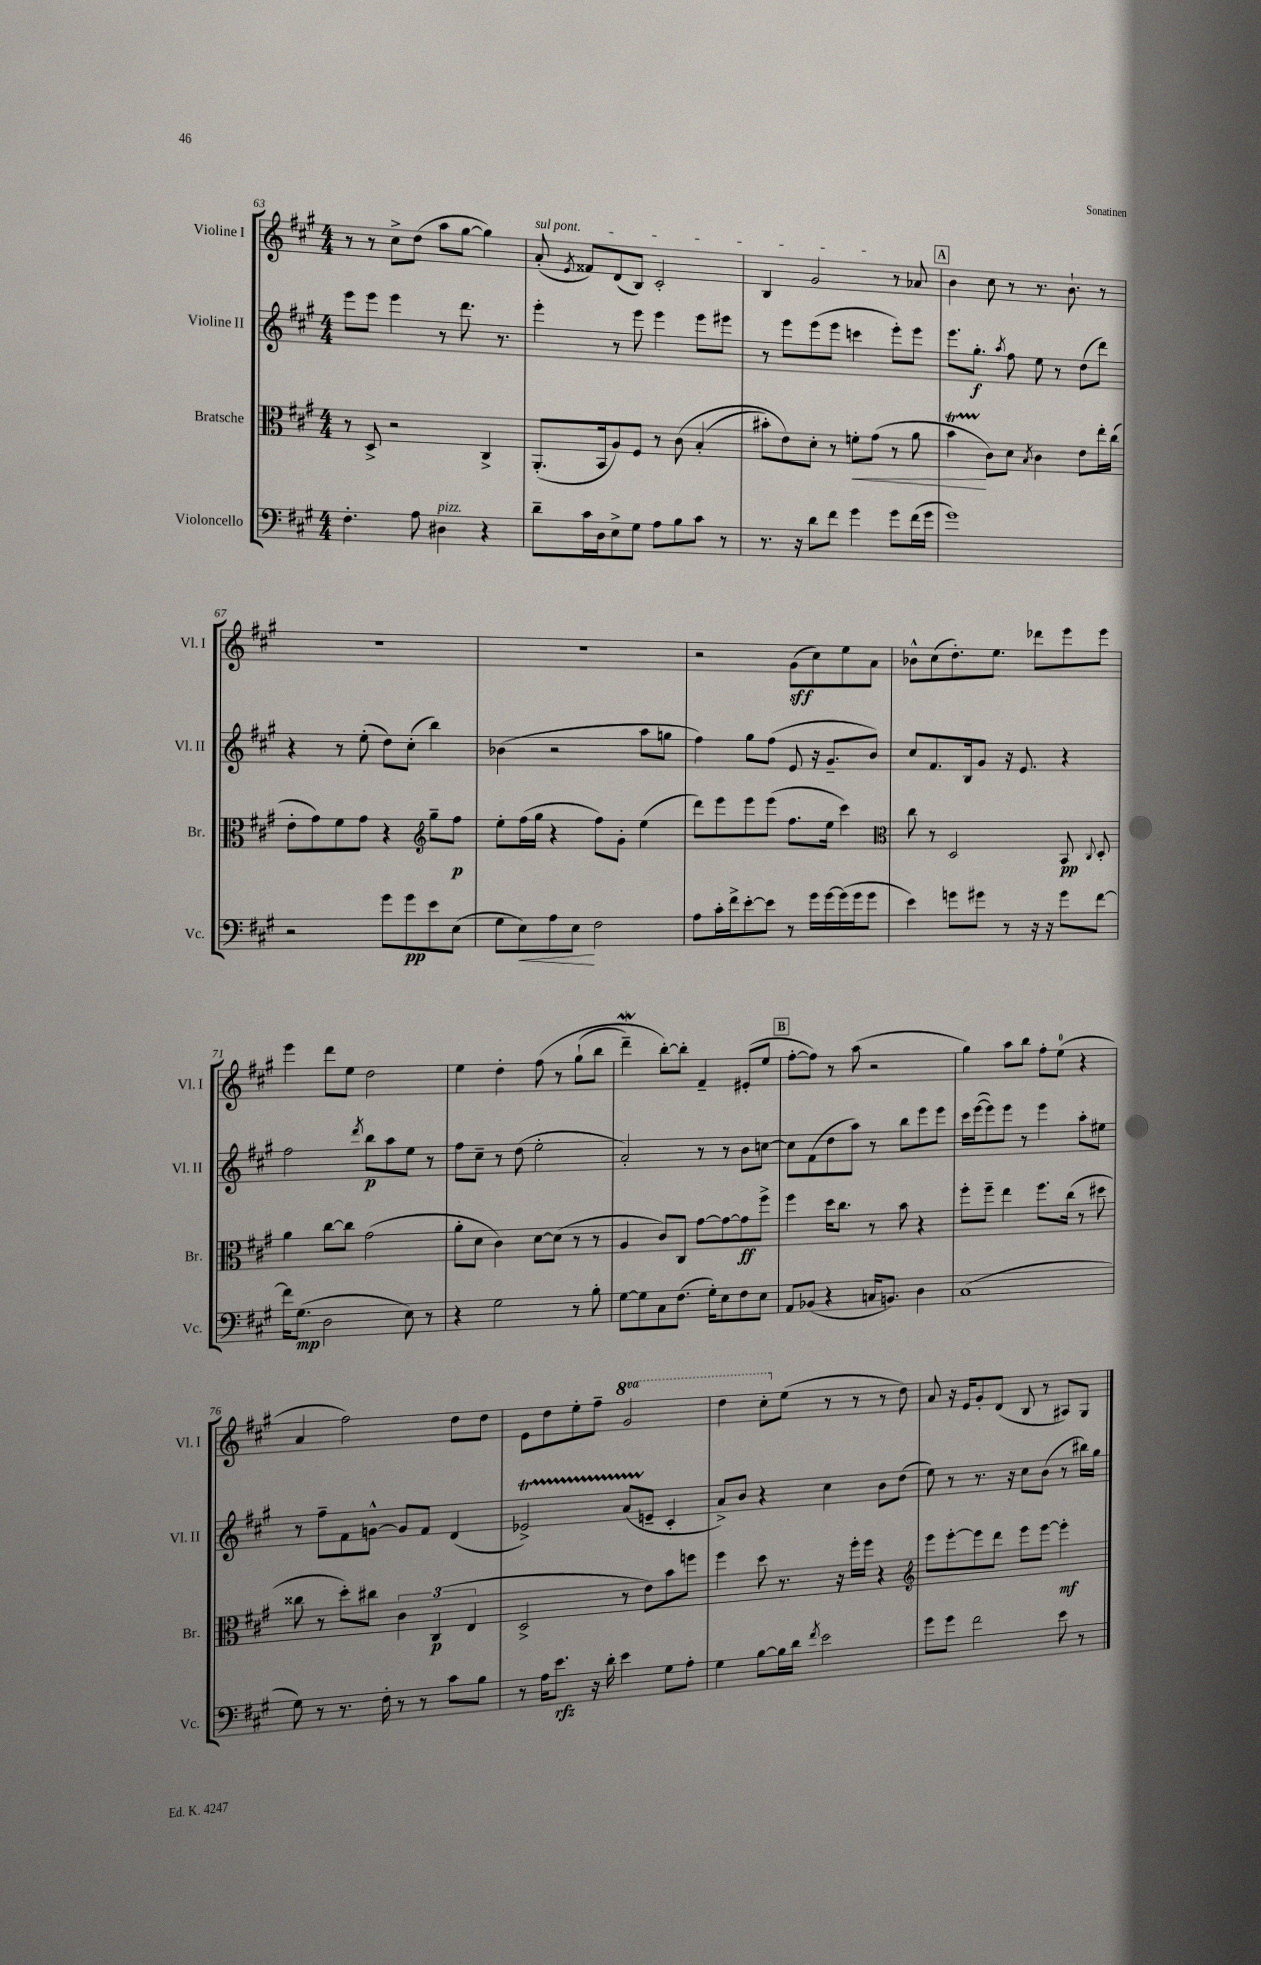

**kern	**dynam	**kern	**dynam	**kern	**dynam	**kern	**dynam
*part4	*part4	*part3	*part3	*part2	*part2	*part1	*part1
*staff4	*staff4	*staff3	*staff3	*staff2	*staff2	*staff1	*staff1
*I"Violoncello	*	*I"Bratsche	*	*I"Violine II	*	*I"Violine I	*
*I'Vc.	*	*I'Br.	*	*I'Vl. II	*	*I'Vl. I	*
*clefF4	*	*clefC3	*	*clefG2	*	*clefG2	*
*k[f#c#g#]	*	*k[f#c#g#]	*	*k[f#c#g#]	*	*k[f#c#g#]	*
*M4/4	*	*M4/4	*	*M4/4	*	*M4/4	*
=63	=63	=63	=63	=63	=63	=63	=63
4.F#'\	.	8r	.	8eee\L	.	8r	.
.	.	8D^/	.	8eee\J	.	8r	.
.	.	2r	.	4eee\	.	8cc#^\L	.
8A\	.	.	.	.	.	(8dd\J	.
!LO:TX:a:i:t=pizz.	!	!	!	!	!	!	!
4D#X\	.	.	.	8r	.	8aa\L	.
.	.	.	.	8.ddd\	.	[8gg#\J	.
4r	.	4C#^/	.	.	.	4gg#\])	.
.	.	.	.	8.r	.	.	.
=64	=64	=64	=64	=64	=64	=64	=64
!	!	!	!	!	!	!LO:TX:a:i:t=sul pont.	!
8d~\L	.	(8.AA'/L	.	4eee'\	.	(8a'/	.
.	.	.	.	.	.	8qe/	.
16c#\L	.	.	.	.	.	8f##X/L)	.
16D\J	.	16BB/k	.	.	.	.	.
8E^\	.	8A/)	.	8r	.	(8d/	.
8G#\J	.	8F#/J	.	8eee\	.	8B/J)	.
8A\L	.	8r	.	4eee\	.	2c#'/	.
8B\	.	(8c#\	.	.	.	.	.
8c#\J	.	(4B'/	.	8eee\L	.	.	.
8r	.	.	.	8eee#X\J	.	.	.
=65	=65	=65	=65	=65	=65	=65	=65
8.r	.	8b#X'\L)	.	8r	.	4B/	.
.	.	8e\)	.	8eee\L	.	.	.
16r	.	.	.	.	.	.	.
8d\L	.	8d'\J	.	(8eee\	.	2g#/	.
8f#\J	.	8r	.	8eee\J	.	.	.
!	!	!	!LO:HP:b	!	!	!	!
4g#\	.	8fn'\L	<	4cccn\	.	.	.
.	.	(8g#\J	.	.	.	.	.
8g#\L	.	8r	.	8eee'\L)	.	8r	.
(16f#\L	.	8a\	.	8eee\J	.	8a-X/	.
16g#\JJ	.	.	.	.	.	.	.
!!LO:REH:place=s1:t=A
=66	=66	=66	=66	=66	=66	=66	=66
1g#)	.	4bT\	.	8.eee\L	.	4b\	.
.	.	.	.	8.gg#'\J	f	.	.
.	.	8c#\L)	[	.	.	8cc#\	.
.	.	.	.	8qaa/	.	.	.
.	.	8d\J	.	8ff#\	.	8r	.
.	.	8qB/	.	.	.	.	.
.	.	4c#\	.	8ee\	.	8.r	.
.	.	.	.	8r	.	.	.
.	.	.	.	.	.	8.b`\	.
.	.	8e\L	.	(8dd\L	.	.	.
.	.	16ee'\L	.	8ddd\J)	.	8r	.
.	.	(16cc#\JJ	.	.	.	.	.
!!LO:LB:g=z
=67	=67	=67	=67	=67	=67	=67	=67
2r	.	8e'\L	.	4r	.	1r	.
.	.	8g#\)	.	.	.	.	.
.	.	8f#\	.	8r	.	.	.
.	.	8g#\J	.	(8ee'\	.	.	.
8g#\L	.	4r	.	8dd\L)	.	.	.
8g#\	pp	.	.	(8cc#'\J	.	.	.
*	*	*clefG2	*	*	*	*	*
8e\	.	8gg#~\L	.	4bb\)	.	.	.
(8E\J	.	8ff#\J	p	.	.	.	.
=68	=68	=68	=68	=68	=68	=68	=68
8G#\L	.	8ee'\L	.	(4b-X\	.	1r	.
!	!LO:HP:b	!	!	!	!	!	!
8E\)	<	(16ff#\L	.	.	.	.	.
.	.	16gg#\JJ	.	.	.	.	.
8A\	.	4r	.	2r	.	.	.
8E\J	.	.	.	.	.	.	.
2F#\	[	8ff#\L)	.	.	.	.	.
.	.	8g#'\J	.	.	.	.	.
.	.	(4ee\	.	8aa\L	.	.	.
.	.	.	.	8ggn\J	.	.	.
=69	=69	=69	=69	=69	=69	=69	=69
8A\L	.	8ddd\L)	.	4ff#\)	.	2r	.
16c#'\L	.	8eee\	.	.	.	.	.
16f#^\J	.	.	.	.	.	.	.
[8e'\	.	8eee\	.	8gg#\L	.	.	.
8e\J]	.	(8eee\J	.	(8ff#\J	.	.	.
8r	.	8.ff#\L	.	8e/	.	(8g#\L	sff
16g#\LL	.	.	.	16r	.	8cc#\)	.
[16g#\	.	16ee\Jk	.	8.g#~/L	.	.	.
(16g#\]	.	4ccc#\)	.	.	.	8ee\	.
16g#\J	.	.	.	.	.	.	.
8g#\J	.	.	.	8b/J)	.	8a\J	.
=70	=70	=70	=70	=70	=70	=70	=70
*	*	*clefC3	*	*	*	*	*
4e\)	.	8cc#\	.	8cc#/L	.	8b-X^^\L	.
.	.	8r	.	8.f#/	.	(8cc#\	.
8gn\L	.	2D/	.	.	.	8.dd'\)	.
.	.	.	.	16B/k	.	.	.
8g#X\J	.	.	.	8g#/J	.	.	.
.	.	.	.	.	.	8.ee\J	.
8r	.	.	.	16r	.	.	.
.	.	.	.	8.e/	.	.	.
16r	.	.	.	.	.	8ddd-X\L	.
16r	.	.	.	.	.	.	.
8g#\L	.	8BB/	pp	4r	.	8eee\	.
.	.	8qqC#/	.	.	.	.	.
[8f#\J	.	8D'/	.	.	.	8eee\J	.
!!LO:LB:g=z
=71	=71	=71	=71	=71	=71	=71	=71
16f#\KL]	.	4a\	.	2ff#\	.	4eee\	.
(8.G#\J	mp	.	.	.	.	.	.
2D\	.	[8cc#\L	.	.	.	8ddd\L	.
.	.	8cc#\J]	.	.	.	8ee\J	.
.	.	.	.	8qddd/	.	.	.
.	.	(2g#\	.	8bb\L	p	2dd\	.
.	.	.	.	8aa\	.	.	.
8E\)	.	.	.	8ee\J	.	.	.
8r	.	.	.	8r	.	.	.
=72	=72	=72	=72	=72	=72	=72	=72
4r	.	8a'\L	.	8ff#\L	.	4ee\	.
.	.	8d\J	.	8cc#~\J	.	.	.
2G#\	.	4c#\)	.	8r	.	4dd'\	.
.	.	.	.	(8dd\	.	.	.
.	.	[8d\L	.	2ee'\	.	(8ff#\	.
.	.	(8d\J]	.	.	.	8r	.
8r	.	8r	.	.	.	(8gg#`\L	.
8B'\	.	8r	.	.	.	8bb\J	.
=73	=73	=73	=73	=73	=73	=73	=73
[8G#\L	.	4A/	.	2a'/)	.	4dddw~\)	.
8G#\]	.	.	.	.	.	.	.
8C#\	.	8c#/L)	.	.	.	[8bb'\L)	.
(8.F#\J	.	8C#/J	.	.	.	8bb'\J]	.
.	.	[8g#\L	.	8r	.	4f#~/	.
16G#'\KL)	.	.	.	.	.	.	.
8E\	.	8g#\_	.	8r	.	.	.
8F#\	.	8g#\]	ff	8b\L	.	(8e#X'/L	.
8E\J	.	8ff#^\J	.	[8ccn\J	.	8ee/J	.
!!LO:REH:place=s1:t=B
=74	=74	=74	=74	=74	=74	=74	=74
8AA/L	.	4ff#\	.	8cc\L]	.	[8ff#'\L	.
(8BB-X/J	.	.	.	(8f#\	.	8ff#\J])	.
4r	.	16dd\KL	.	8dd\	.	8r	.
.	.	8.cc#\J	.	.	.	.	.
.	.	.	.	8aa\J)	.	(8aa\	.
16Cn/KL	.	8r	.	8r	.	2r	.
8.BBn/J)	.	.	.	.	.	.	.
.	.	8b\	.	8bb\L	.	.	.
4D\	.	4r	.	8eee\	.	.	.
.	.	.	.	8eee\J	.	.	.
=75	=75	=75	=75	=75	=75	=75	=75
(1C#	.	8ff#'\L	.	16ccc#\LL	.	4gg#\)	.
.	.	.	.	([16eee\J	.	.	.
.	.	8ff#~\J	.	8eee\])	.	.	.
.	.	4ee\	.	8eee\J	.	8aa\L	.
.	.	.	.	8r	.	8bb\J	.
.	.	8.ff#\L	.	4eee\	.	8ff#'\L	.
.	.	.	.	.	.	(8ee\J	.
.	.	(16cc#\Jk	.	.	.	.	.
.	.	8r	.	8aa'\L	.	4r	.
.	.	8dd#X\	.	8ee#X\J	.	.	.
!!LO:LB:g=z
=76	=76	=76	=76	=76	=76	=76	=76
8G#\)	.	8cc##X\	.	8r	.	4a/	.
8r	.	8r	.	8ff#~\L	.	.	.
8.r	.	8dd'\L)	.	8f#\	.	2ff#\)	.
.	.	8cc#X\J	.	[8gn^^\J	.	.	.
16F#'\	.	.	.	.	.	.	.
8r	.	6c#\	.	8g/L]	.	.	.
8r	.	.	.	8f#/J	.	.	.
.	.	(6C#/	p	.	.	.	.
8c#\L	.	.	.	(4d/	.	8dd\L	.
.	.	6E/	.	.	.	.	.
8B\J	.	.	.	.	.	8dd\J	.
=77	=77	=77	=77	=77	=77	=77	=77
8r	.	2D^/	.	2e-XT^/)	.	8e\L	.
16A\KL	.	.	.	.	.	8dd\	.
8.e\J	rfz	.	.	.	.	.	.
.	.	.	.	.	.	8ee'\	.
16r	.	.	.	.	.	8ff#~\J	.
16d'\	.	.	.	.	.	.	.
*	*	*	*	*	*	*8va	*
4e\	.	8r	.	(8aTTT/L	.	2gg#/	.
.	.	8e\L)	.	8en~/J	.	.	.
8G#\L	.	8b\	.	4c#'/	.	.	.
8A'\J	.	8ffn\J	.	.	.	.	.
=78	=78	=78	=78	=78	=78	=78	=78
4G#\	.	4ff#\	.	8a^/L)	.	4ddd\	.
.	.	.	.	8b/J	.	.	.
[8B\L	.	8dd\	.	4r	.	8ccc#'\L	.
*	*	*	*	*	*	*X8va	*
16B\L]	.	8.r	.	.	.	(8ee\J	.
16d\JJ	.	.	.	.	.	.	.
8qf#/	.	.	.	.	.	.	.
2e\	.	.	.	4cc#\	.	8r	.
.	.	16r	.	.	.	.	.
.	.	16ff#'\LL	.	.	.	8r	.
.	.	16ff#\JJ	.	.	.	.	.
.	.	4r	.	8b\L	.	8r	.
.	.	.	.	(8dd\J	.	8dd\)	.
=79	=79	=79	=79	=79	=79	=79	=79
*	*	*clefG2	*	*	*	*	*
8g#\L	.	8eee\L	.	8ee\)	.	8a/	.
8g#\J	.	[8eee'\	.	8r	.	16r	.
.	.	.	.	.	.	16e/KL	.
2f#\	.	8eee\]	.	8.r	.	8g#'/	.
.	.	8ddd\J	.	.	.	(8d/J	.
.	.	.	.	16r	.	.	.
.	.	8eee\L	.	8cc#\L	.	8B/	.
.	.	[8eee\J	.	(8b\J	.	8r	.
8e\	.	4eee'\]	mf	8r	.	8A#X/L)	.
8r	.	.	.	16bb#X\LL)	.	8G#/J	.
.	.	.	.	16gg#\JJ	.	.	.
==	==	==	==	==	==	==	==
*-	*-	*-	*-	*-	*-	*-	*-
